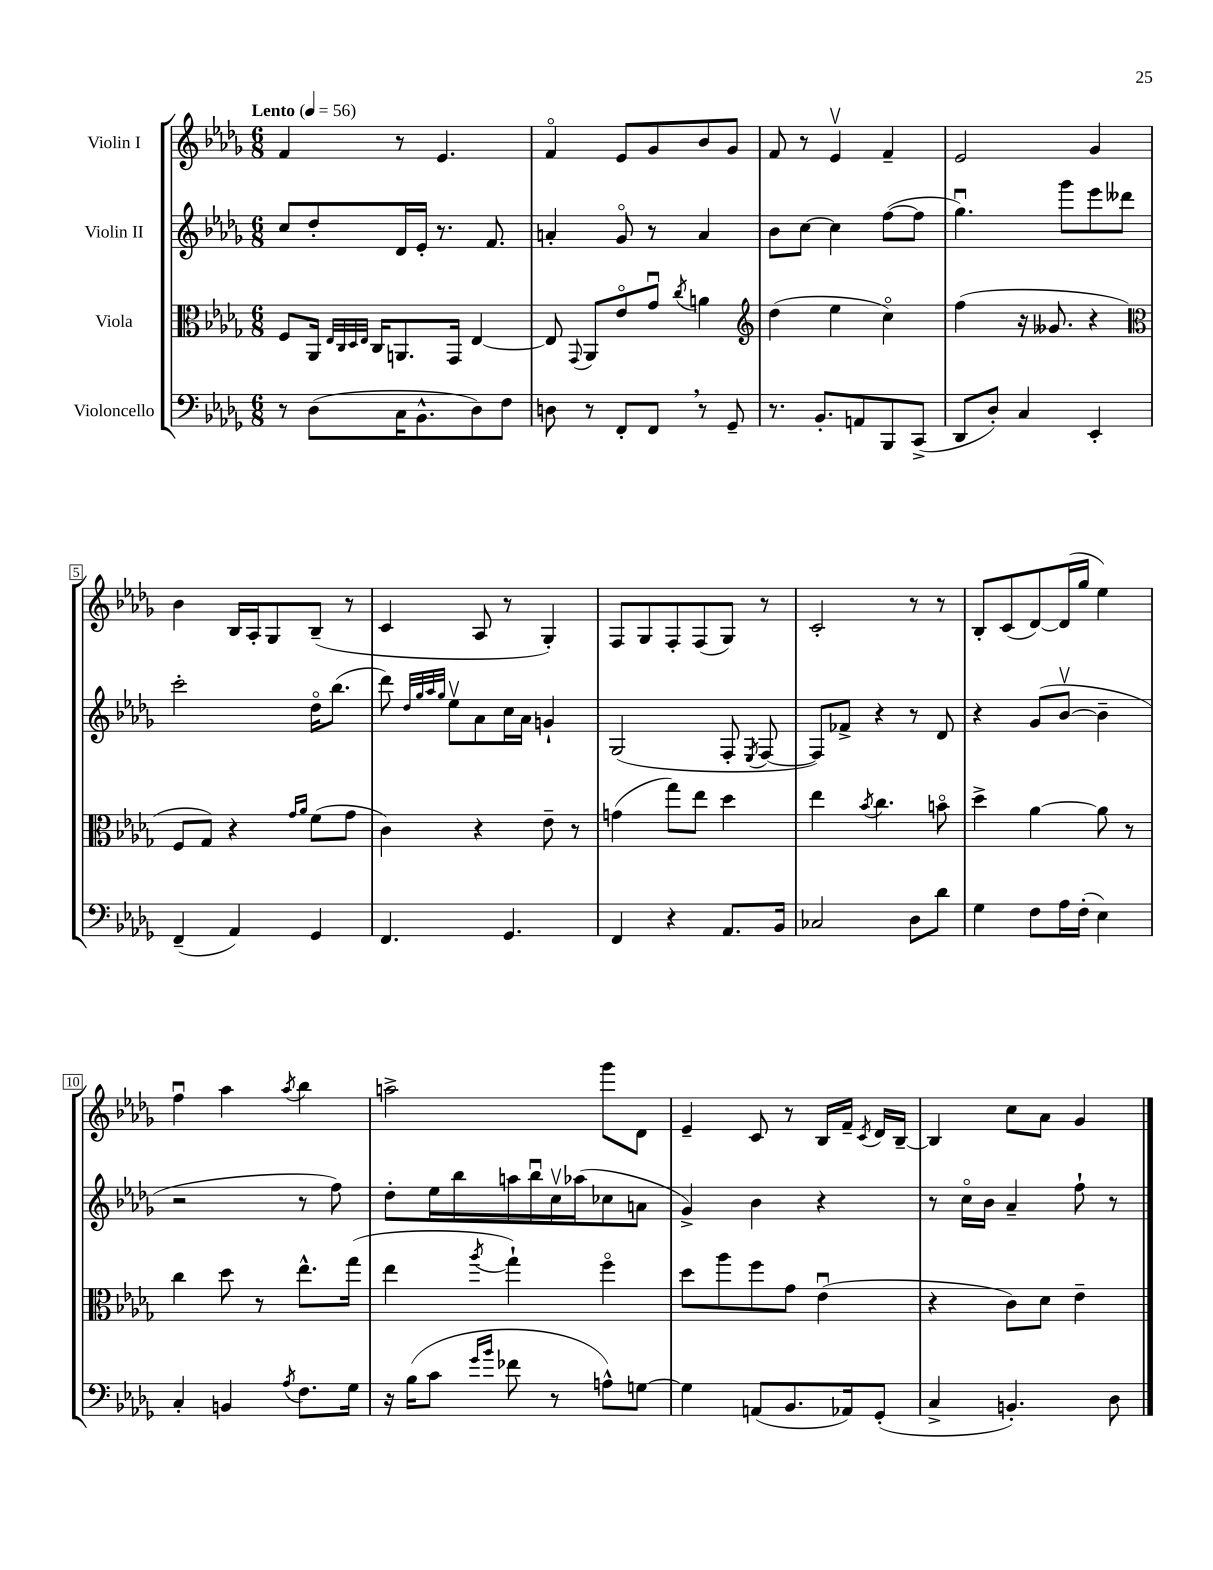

**kern	**kern	**kern	**kern
*staff4	*staff3	*staff2	*staff1
*clefF4	*clefC3	*clefG2	*clefG2
*k[b-e-a-d-g-]	*k[b-e-a-d-g-]	*k[b-e-a-d-g-]	*k[b-e-a-d-g-]
*M6/8	*M6/8	*M6/8	*M6/8
*MM56	*MM56	*MM56	*MM56
8r	8F/L	8cc/L	4f/
(8D-\L	16AA-/Jk	8dd-'/	.
.	32qqE-/LLL	.	.
.	32qqC/	.	.
.	32qqD-/	.	.
.	32qqE-/JJJ	.	.
.	16C/LK	.	.
16C\K	8.AA/	16d-/L	8r
8.BB-^^\	.	16e-'/JJ	.
.	.	8.r	4.e-/
.	16GG-/Jk	.	.
8D-\)	[4E-/	.	.
.	.	8.f/	.
8F\J	.	.	.
=	=	=	=
8D\	8E-/]	4a'/	4fo/
.	8qqGG-/	.	.
8r	8AA-/L	.	.
8FF'/L	8e-o/	8g-o/	8e-/L
8FF/J	8g-u/J	8r	8g-/
.	8qcc/	.	.
8r	4a\	4a/	8b-/
8GG-~/	.	.	8g-/J
=	=	=	=
*	*clefG2	*	*
8.r	(4dd-\	8b-\L	8f/
.	.	[8cc\J	8r
8.BB-'/L	.	.	.
.	4ee-\	4cc\]	4e-v/
8AA/	.	.	.
8BBB-/	4cco\)	([8ff\L	4f~/
(8CC^/J	.	8ff\]J	.
=	=	=	=
8DD-/L	(4ff\	4.gg-u\)	2e-/
8D-'/J)	.	.	.
4C/	16r	.	.
.	8.g--/	.	.
.	.	8ggg-\L	.
4EE-'/	4r	8eee-\	4g-/
.	.	8ddd--\J	.
=	=	=	=
*	*clefC3	*	*
(4FF~/	8F/L	2ccc'\	4b-\
.	8G-/J)	.	.
4AA-/)	4r	.	16B-/LL
.	.	.	16A-'/J
.	.	.	8G-/
.	16qqg-/LL	.	.
.	16qqa-/JJ	.	.
4GG-/	(8f\L	16dd-o\LK	(8B-~/J
.	.	(8.bb-\J	.
.	8g-\J	.	8r
=	=	=	=
4.FF/	4c\)	8ddd-\)	4c/
.	.	32qqdd-/LLL	.
.	.	32qqgg-/	.
.	.	32qqaa-/	.
.	.	32qqgg-/JJJ	.
.	.	8ee-v\L	.
.	4r	8a-\	8A-/
4.GG-/	.	16cc\L	8r
.	.	16a-\JJ	.
.	8e-~\	4g`/	4G-'/)
.	8r	.	.
=	=	=	=
4FF/	(4g\	(2G-/	8F/L
.	.	.	8G-/
4r	8gg-\L)	.	8F'/
.	8ee-\J	.	(8F/
8.AA-/L	4dd-\	8F'/	8G-/J)
.	.	8qE-/	.
.	.	[8F/	8r
16BB-/Jk	.	.	.
=	=	=	=
2C-/	4ee-\	8F/]L)	2c'/
.	.	8f-^/J	.
.	8qb-/	.	.
.	4.cc\	4r	.
8D-\L	.	8r	8r
8d-\J	8bo\	8d-/	8r
=	=	=	=
4G-\	4dd-^\	4r	8B-'/L
.	.	.	(8c/
8F\L	[4a-\	(8g-/L	[8d-/)
16A-\L	.	[8b-v/J	(16d-/]L
(16F'\JJ	.	.	16gg-/JJ
4E-\)	8a-\]	4b-~\]	4ee-\)
.	8r	.	.
=	=	=	=
4C'/	4cc\	2r	4ffu\
4BB/	8dd-\	.	4aa-\
.	8r	.	.
8qA-/	.	.	8qaa-/
8.F\L	8.ee-^^\L	8r	4bb-\
.	.	8ff\)	.
16G-\Jk	(16gg-\Jk	.	.
=	=	=	=
16r	4ee-\	8dd-'\L	2aa^\
(16B-\LK	.	.	.
8c\J	.	16ee-\L	.
.	.	16bb-\	.
16qqg-/LL	.	.	.
16qqb-/JJ	8qaa-/	.	.
8f-\	4gg-`\)	16aa\	.
.	.	16bb-u\	.
8r	.	16ccv\	.
.	.	(16aa-\J	.
8A^^\L)	4ffo\	8cc-\	8ggg-\L
[8G\J	.	8a\J	8d-\J
=	=	=	=
4G\]	8dd-\L	4g-^/)	4e-~/
.	8aa-\	.	.
(8AA/L	8ff\	4b-\	8c/
8.BB-/	8g-\J	.	8r
.	(4e-u\	4r	16B-/LL
16AA-/k)	.	.	16f~/JJ
.	.	.	8qc/
(8GG-'/J	.	.	16d-/LL
.	.	.	[16B-~/JJ
=	=	=	=
4C^/	4r	8r	4B-/]
.	.	16cco\LL	.
.	.	16b-\JJ	.
4.BB'/)	8c\L)	4a-~/	8cc\L
.	8d-\J	.	8a-\J
.	4e-~\	8ff`\	4g-/
8D-\	.	8r	.
==	==	==	==
*-	*-	*-	*-
